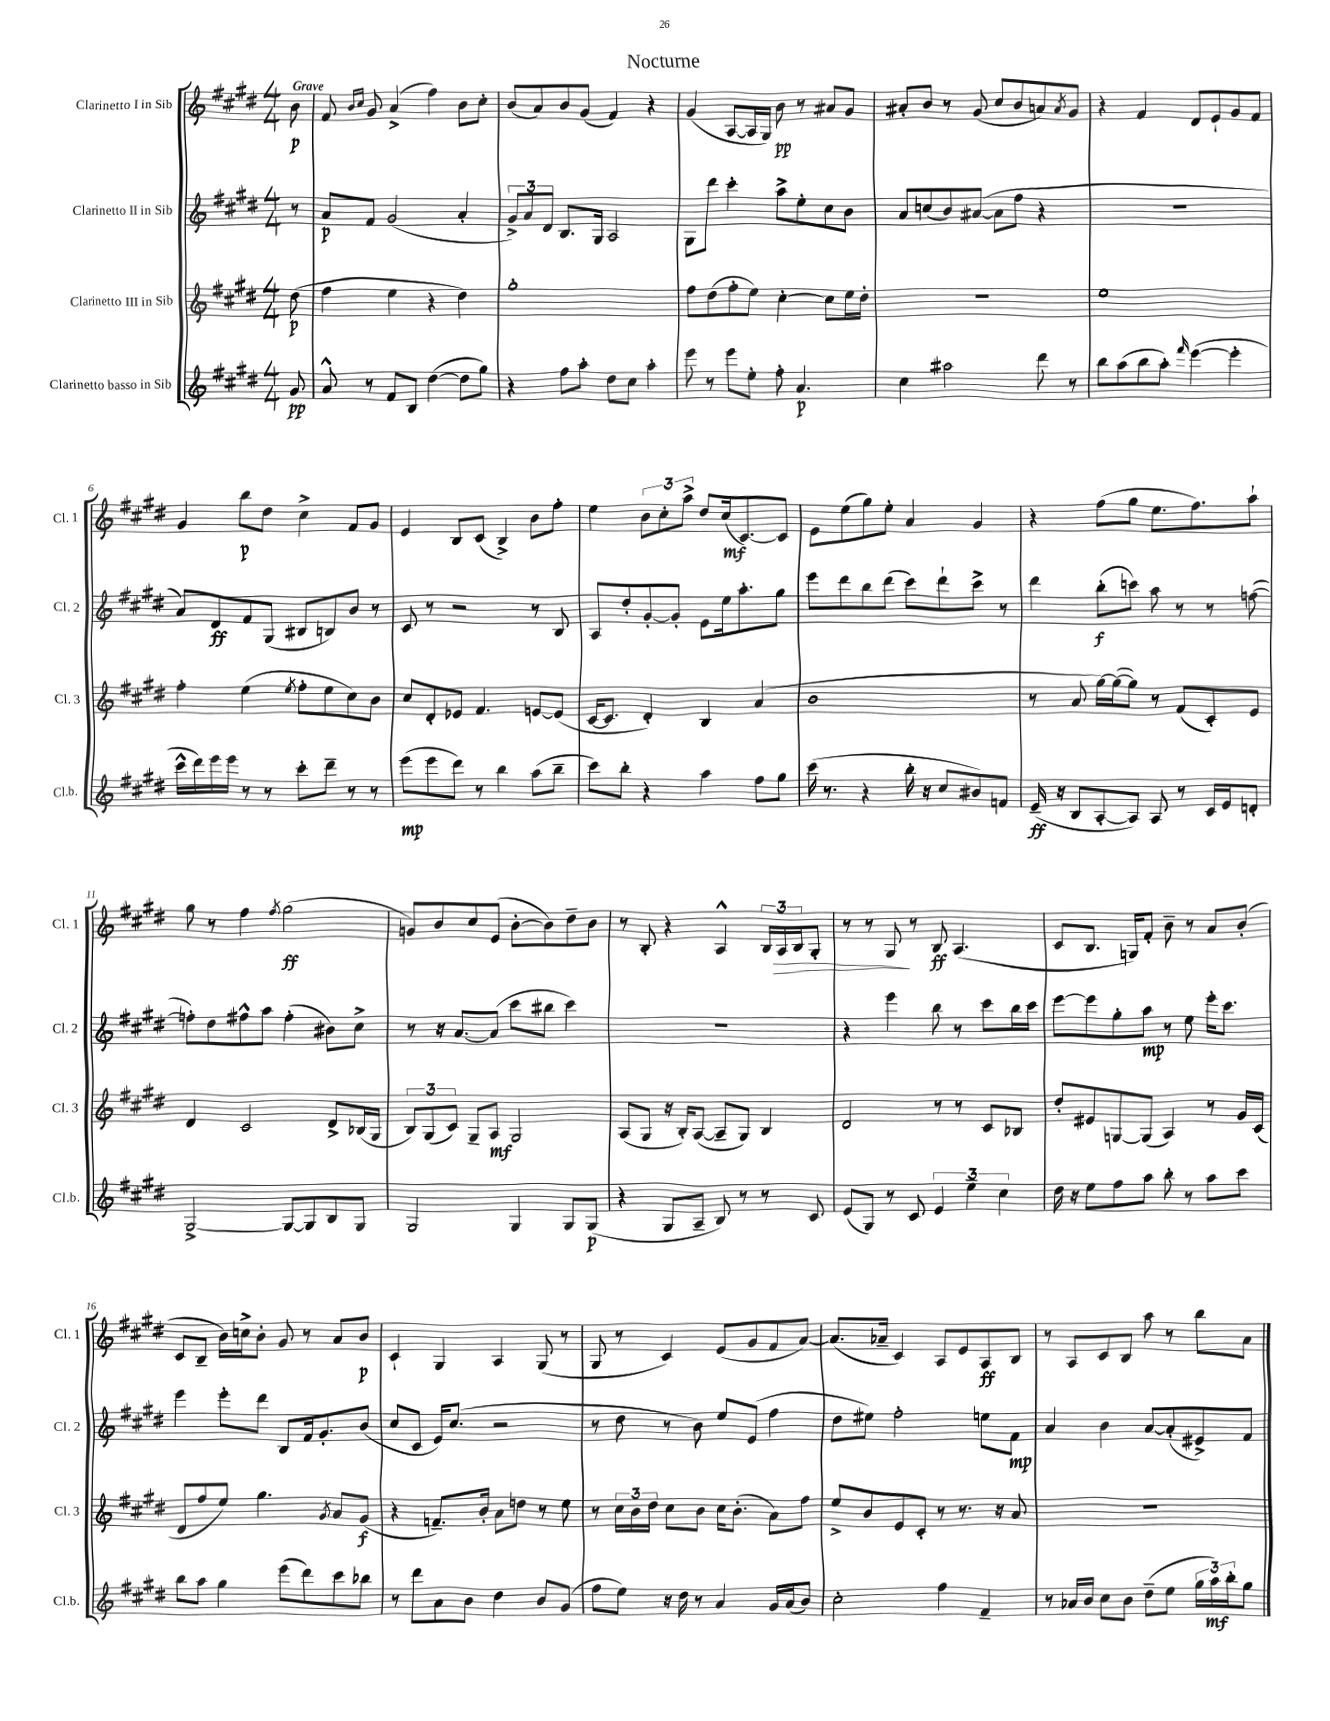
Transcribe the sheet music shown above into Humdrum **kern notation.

**kern	**dynam	**kern	**dynam	**kern	**dynam	**kern	**dynam
*part4	*part4	*part3	*part3	*part2	*part2	*part1	*part1
*staff4	*staff4	*staff3	*staff3	*staff2	*staff2	*staff1	*staff1
*I"Clarinetto basso in Sib	*	*I"Clarinetto III in Sib	*	*I"Clarinetto II in Sib	*	*I"Clarinetto I in Sib	*
*I'Cl.b.	*	*I'Cl. 3	*	*I'Cl. 2	*	*I'Cl. 1	*
*clefG2	*	*clefG2	*	*clefG2	*	*clefG2	*
*k[f#c#g#d#]	*	*k[f#c#g#d#]	*	*k[f#c#g#d#]	*	*k[f#c#g#d#]	*
*M4/4	*	*M4/4	*	*M4/4	*	*M4/4	*
=	=	=	=	=	=	=	=
!	!	!	!	!	!	!LO:TX:a:B:t=Grave	!
8g#/	pp	(8dd#\	p	8r	.	8b\	p
=1	=1	=1	=1	=1	=1	=1	=1
8a^^/	.	4ff#\	.	8a/L	p	8f#/	.
.	.	.	.	.	.	16qqb/LL	.
.	.	.	.	.	.	16qqcc#/JJ	.
8r	.	.	.	8f#/J	.	8g#/	.
8f#/L	.	4ee\	.	(2g#/	.	(4a^/	.
8B/J	.	.	.	.	.	.	.
([4dd#\	.	4r	.	.	.	4ff#\)	.
8dd#\L]	.	4dd#\)	.	4a'/	.	8b\L	.
8gg#\J)	.	.	.	.	.	8cc#'\J	.
=2	=2	=2	=2	=2	=2	=2	=2
4r	.	1gg#'	.	12g#^/L)	.	(8b/L	.
.	.	.	.	12a/	.	.	.
.	.	.	.	.	.	8a/)	.
.	.	.	.	12d#/J	.	.	.
8ff#\L	.	.	.	8.B/L	.	8b/	.
8aa'\J	.	.	.	.	.	(8g#/J	.
.	.	.	.	16G#/Jk	.	.	.
8dd#\L	.	.	.	2A/	.	4f#/)	.
8cc#\J	.	.	.	.	.	.	.
4aa'\	.	.	.	.	.	4r	.
=3	=3	=3	=3	=3	=3	=3	=3
8eee\	.	8ff#\L	.	8G#\L	.	(4g#/	.
8r	.	(8dd#\	.	8ddd#\J	.	.	.
8eee\L	.	8ff#'\	.	4ccc#'\	.	[8A/L	.
8ee'\J	.	8ee\J)	.	.	.	16A/L]	.
.	.	.	.	.	.	16G#/JJ)	.
8ff#'\	.	[4cc#'\	.	8aa^\L	.	8b\	pp
4.a/	p	.	.	8ee'\	.	8r	.
.	.	8cc#\L]	.	8cc#\	.	8a#X/L	.
.	.	16ee\L	.	8b\J	.	8g#/J	.
.	.	16dd#'\JJ	.	.	.	.	.
=4	=4	=4	=4	=4	=4	=4	=4
4cc#\	.	1r	.	8a/L	.	8a#X'/L	.
.	.	.	.	(8ccn/	.	8b/J	.
2aa#X\	.	.	.	8b/)	.	8r	.
.	.	.	.	([8a#X/J	.	(8g#/	.
.	.	.	.	8a#\L]	.	8cc#/L	.
.	.	.	.	8ff#\J	.	8b/	.
8ddd#\	.	.	.	4r	.	8an/)	.
.	.	.	.	.	.	8qa/	.
8r	.	.	.	.	.	8g#/J	.
=5	=5	=5	=5	=5	=5	=5	=5
8bb\L	.	1ee	.	1r	.	4r	.
(8aa\	.	.	.	.	.	.	.
8bb\	.	.	.	.	.	4f#/	.
8aa'\J)	.	.	.	.	.	.	.
16qqfff#/	.	.	.	.	.	.	.
([4eee\	.	.	.	.	.	8d#/L	.
.	.	.	.	.	.	8e`/	.
4eee'\]	.	.	.	.	.	8g#/	.
.	.	.	.	.	.	8f#/J	.
!!LO:LB:g=z
=6	=6	=6	=6	=6	=6	=6	=6
16ccc#^^\LL	.	4ff#'\	.	8a/L)	.	4g#/	.
16ddd#\)	.	.	.	.	.	.	.
16eee\	.	.	.	8d#/	ff	.	.
16eee\JJ	.	.	.	.	.	.	.
8r	.	(4ee\	.	8f#/	.	8bb\L	p
8r	.	.	.	(8G#/J	.	8dd#\J	.
.	.	8qee/	.	.	.	.	.
8ccc#'\L	.	8ff#'\L	.	8B#X/L	.	4cc#^\	.
8ddd#~\J	.	8ee\	.	8Bn/)	.	.	.
8r	.	8cc#\)	.	8b/J	.	8f#/L	.
8r	.	8b\J	.	8r	.	8g#/J	.
=7	=7	=7	=7	=7	=7	=7	=7
(8eee\L	mp	8cc#/L	.	8c#/	.	4e/	.
8eee\	.	8d#'/	.	8r	.	.	.
8ddd#\J)	.	8e-X/J	.	2r	.	8B/L	.
8r	.	4.f#/	.	.	.	(8c#/J	.
4bb\	.	.	.	.	.	4B^/)	.
(8aa\L	.	[8en/L	.	8r	.	8b\L	.
8bb~\J	.	(8e/J]	.	8B/	.	8ff#'\J	.
=8	=8	=8	=8	=8	=8	=8	=8
8ccc#\L)	.	[16c#/KL	.	8A/L	.	4ee\	.
.	.	8.c#/J]	.	.	.	.	.
8bb'\J	.	.	.	8dd#'/	.	.	.
4r	.	4d#'/)	.	[8g#'/	.	12b\L	.
.	.	.	.	.	.	12cc#'\	.
.	.	.	.	8g#'/J]	.	.	.
.	.	.	.	.	.	12aa^\J	.
4aa\	.	4B/	.	8e\L	.	8dd#/L	.
.	.	.	.	16ee\k	.	(16cc#/k	mf
.	.	.	.	8.aa'\	.	[8.c#/)	.
8ff#\L	.	(4a/	.	.	.	.	.
8gg#\J	.	.	.	8gg#\J	.	8c#/J]	.
=9	=9	=9	=9	=9	=9	=9	=9
(16ccc#\	.	1b	.	8eee\L	.	8e\L	.
8.r	.	.	.	.	.	.	.
.	.	.	.	8ddd#\	.	(8ee\	.
4r	.	.	.	8bb\	.	8gg#\)	.
.	.	.	.	(8ddd#\J	.	8ee'\J	.
16bb'\	.	.	.	8ccc#\L)	.	4a/	.
16r	.	.	.	.	.	.	.
8cc#/L	.	.	.	8ddd#`\	.	.	.
8b#X/)	.	.	.	8ccc#^\J	.	4g#/	.
8fn/J	.	.	.	8r	.	.	.
=10	=10	=10	=10	=10	=10	=10	=10
(16e~/	ff	8r	.	4ddd#\	.	4r	.
16r	.	.	.	.	.	.	.
8B/L	.	8a/	.	.	.	.	.
[8A'/	.	[16gg#\LL)	.	(8bb'\L	f	(8ff#\L	.
.	.	(16gg#\J_	.	.	.	.	.
8A/J])	.	8gg#\J])	.	8cccn\J)	.	8gg#\J	.
8A/	.	8r	.	8aa\	.	8.ee\L	.
8r	.	(8f#/L	.	8r	.	.	.
.	.	.	.	.	.	8.ff#\)	.
16c#/LL	.	8c#'/)	.	8r	.	.	.
16e/J	.	.	.	.	.	.	.
8dn'/J	.	8e/J	.	([8ffn\	.	8aa`\J	.
!!LO:LB:g=z
=11	=11	=11	=11	=11	=11	=11	=11
[2G#^/	.	4d#/	.	8ffn'\L])	.	8gg#\	.
.	.	.	.	8dd#\	.	8r	.
.	.	2c#/	.	8ff#X^^\	.	4ff#\	.
.	.	.	.	8aa\J	.	.	.
.	.	.	.	.	.	8qff#/	.
8G#/L_	.	.	.	(4ff#'\	.	(2gg#\	ff
8G#/]	.	.	.	.	.	.	.
8B/	.	8d#^/L	.	8b#X\L)	.	.	.
8G#/J	.	(16B-X/L	.	8cc#^\J	.	.	.
.	.	16G#/JJ	.	.	.	.	.
=12	=12	=12	=12	=12	=12	=12	=12
2G#/	.	12B/L)	.	8r	.	8gn/L)	.
.	.	(12G#/	.	.	.	.	.
.	.	.	.	16r	.	8b/	.
.	.	12c#/J)	.	.	.	.	.
.	.	.	.	[8.a/L	.	.	.
.	.	8G#~/L	.	.	.	8cc#/	.
.	.	8A/J	mf	(8a/J]	.	(8e/J	.
4G#/	.	2G#/	.	8ccc#\L	.	[8b'\L	.
.	.	.	.	8bb#X\J	.	8b\])	.
8G#/L	.	.	.	4ccc#\)	.	8dd#~\	.
(8G#/J	p	.	.	.	.	8b\J	.
=13	=13	=13	=13	=13	=13	=13	=13
4r	.	(8A/L	.	1r	.	8r	.
.	.	8G#/J	.	.	.	8B'/	.
8G#/L	.	16r	.	.	.	4r	.
.	.	16B'/KL)	.	.	.	.	.
8A~/J	.	([8A/J	.	.	.	.	.
8B/)	.	8A~/L]	.	.	.	4A^^/	.
8r	.	8G#/J)	.	.	.	.	.
8r	.	4B/	.	.	.	24B/LL	.
!	!	!	!	!	!	!	!LO:HP:b
.	.	.	.	.	.	24A/	>
.	.	.	.	.	.	24B/J	.
8c#/	.	.	.	.	.	8G#'/J	.
=14	=14	=14	=14	=14	=14	=14	=14
(8e/L	.	2d#/	.	4r	.	8r	.
8G#/J)	.	.	.	.	.	8r	.
8r	.	.	.	4eee\	.	8G#/	.
8c#/	.	.	.	.	.	8r	]
6e/	.	8r	.	8bb\	.	8B/	ff
.	.	8r	.	8r	.	(4.A/	.
6ee~\	.	.	.	.	.	.	.
.	.	8c#/L	.	8ccc#\L	.	.	.
6cc#\	.	.	.	.	.	.	.
.	.	8B-X/J	.	16bb\L	.	.	.
.	.	.	.	16ccc#\JJ	.	.	.
=15	=15	=15	=15	=15	=15	=15	=15
16dd#\	.	8dd#'/L	.	[8eee\L	.	8c#/L	.
16r	.	.	.	.	.	.	.
8ee\L	.	8e#X/	.	8eee\]	.	8.B/J	.
8ff#\	.	[8Gn/	.	8gg#'\	.	.	.
.	.	.	.	.	.	16Gn/KL)	.
8aa\J	.	(8G/J]	.	8aa\J	mp	8f#'/J	.
8bb'\	.	4A/)	.	8r	.	8b~\	.
8r	.	.	.	8ee\	.	8r	.
8aa\L	.	8r	.	16eee'\KL	.	8a/L	.
.	.	.	.	8.ccc#\J	.	.	.
8ccc#\J	.	16g#/LL	.	.	.	(8b'/J	.
.	.	(16c#/JJ	.	.	.	.	.
!!LO:LB:g=z
=16	=16	=16	=16	=16	=16	=16	=16
8bb\L	.	8d#/L	.	4eee\	.	8c#/L	.
8aa\J	.	8ff#/	.	.	.	8B~/J	.
4gg#\	.	8ee/J)	.	8eee'\L	.	16b\LL)	.
.	.	.	.	.	.	16ccn^\J	.
.	.	4.gg#\	.	8ddd#\J	.	8b'\J	.
(8eee\L	.	.	.	8B/L	.	8g#/	.
8ddd#\)	.	.	.	16f#/k	.	8r	.
.	.	.	.	8.g#'/	.	.	.
.	.	8qg#/	.	.	.	.	.
8ccc#\	.	8a/L	.	.	.	8a/L	.
8bb-X\J	.	(8g#/J	f	(8b/J	.	8b/J	p
=17	=17	=17	=17	=17	=17	=17	=17
8r	.	4r	.	8cc#/L	.	4c#`/	.
8ddd#\L	.	.	.	8c#/J	.	.	.
8a\	.	8.fn~/L)	.	16e/KL)	.	4G#/	.
.	.	.	.	(8.cc#/J	.	.	.
8b\J	.	.	.	.	.	.	.
.	.	16b'/Jk	.	.	.	.	.
4dd#\	.	8a\L	.	2r	.	4A/	.
.	.	8ddn\J	.	.	.	.	.
8b/L	.	8r	.	.	.	(8G#/	.
(8g#/J	.	8ee\	.	.	.	8r	.
=18	=18	=18	=18	=18	=18	=18	=18
8ff#\L	.	8r	.	8r	.	8G#/	.
8ee\J)	.	24cc#\LL	.	8dd#\	.	8r	.
.	.	24b\	.	.	.	.	.
.	.	24dd#\JJ	.	.	.	.	.
16r	.	8cc#\L	.	8r	.	4c#/)	.
16dd#\	.	.	.	.	.	.	.
8r	.	8b\J	.	8b\)	.	.	.
4a/	.	16cc#\KL	.	8ee/L	.	(8e/L	.
.	.	(8.b'\J	.	.	.	.	.
.	.	.	.	(8e/J	.	8g#/	.
16g#/LL	.	8a\L)	.	4ff#\	.	8f#/	.
(16a/J	.	.	.	.	.	.	.
8b/J)	.	8ff#\J	.	.	.	[8a/J)	.
=19	=19	=19	=19	=19	=19	=19	=19
2cc#'\	.	8ee^/L	.	8dd#\L	.	(8.a/L]	.
.	.	8b/	.	8ee#X\J)	.	.	.
.	.	.	.	.	.	16a-X~/Jk	.
.	.	8e/	.	2ff#'\	.	4c#/)	.
.	.	8c#'/J	.	.	.	.	.
4ff#\	.	8r	.	.	.	8A/L	.
.	.	8.r	.	.	.	8e/	.
4f#~/	.	.	.	8een\L	.	8A/	ff
.	.	16r	.	.	.	.	.
.	.	8a/	.	8f#\J	mp	8B/J	.
=20	=20	=20	=20	=20	=20	=20	=20
8r	.	1r	.	4a/	.	8r	.
16a-X/LL	.	.	.	.	.	8A/L	.
16b/JJ	.	.	.	.	.	.	.
8cc#\L	.	.	.	4b\	.	8c#/	.
8b\J	.	.	.	.	.	8B/J	.
(8dd#~\L	.	.	.	[8a/L	.	8aa\	.
8ee\J	.	.	.	(8a'/]	.	8r	.
24gg#\LL	.	.	.	8e#X^/)	.	8bb\L	.
24aa\)	mf	.	.	.	.	.	.
24bb'\J	.	.	.	.	.	.	.
8gg#\J	.	.	.	8f#/J	.	8a\J	.
==	==	==	==	==	==	==	==
*-	*-	*-	*-	*-	*-	*-	*-
